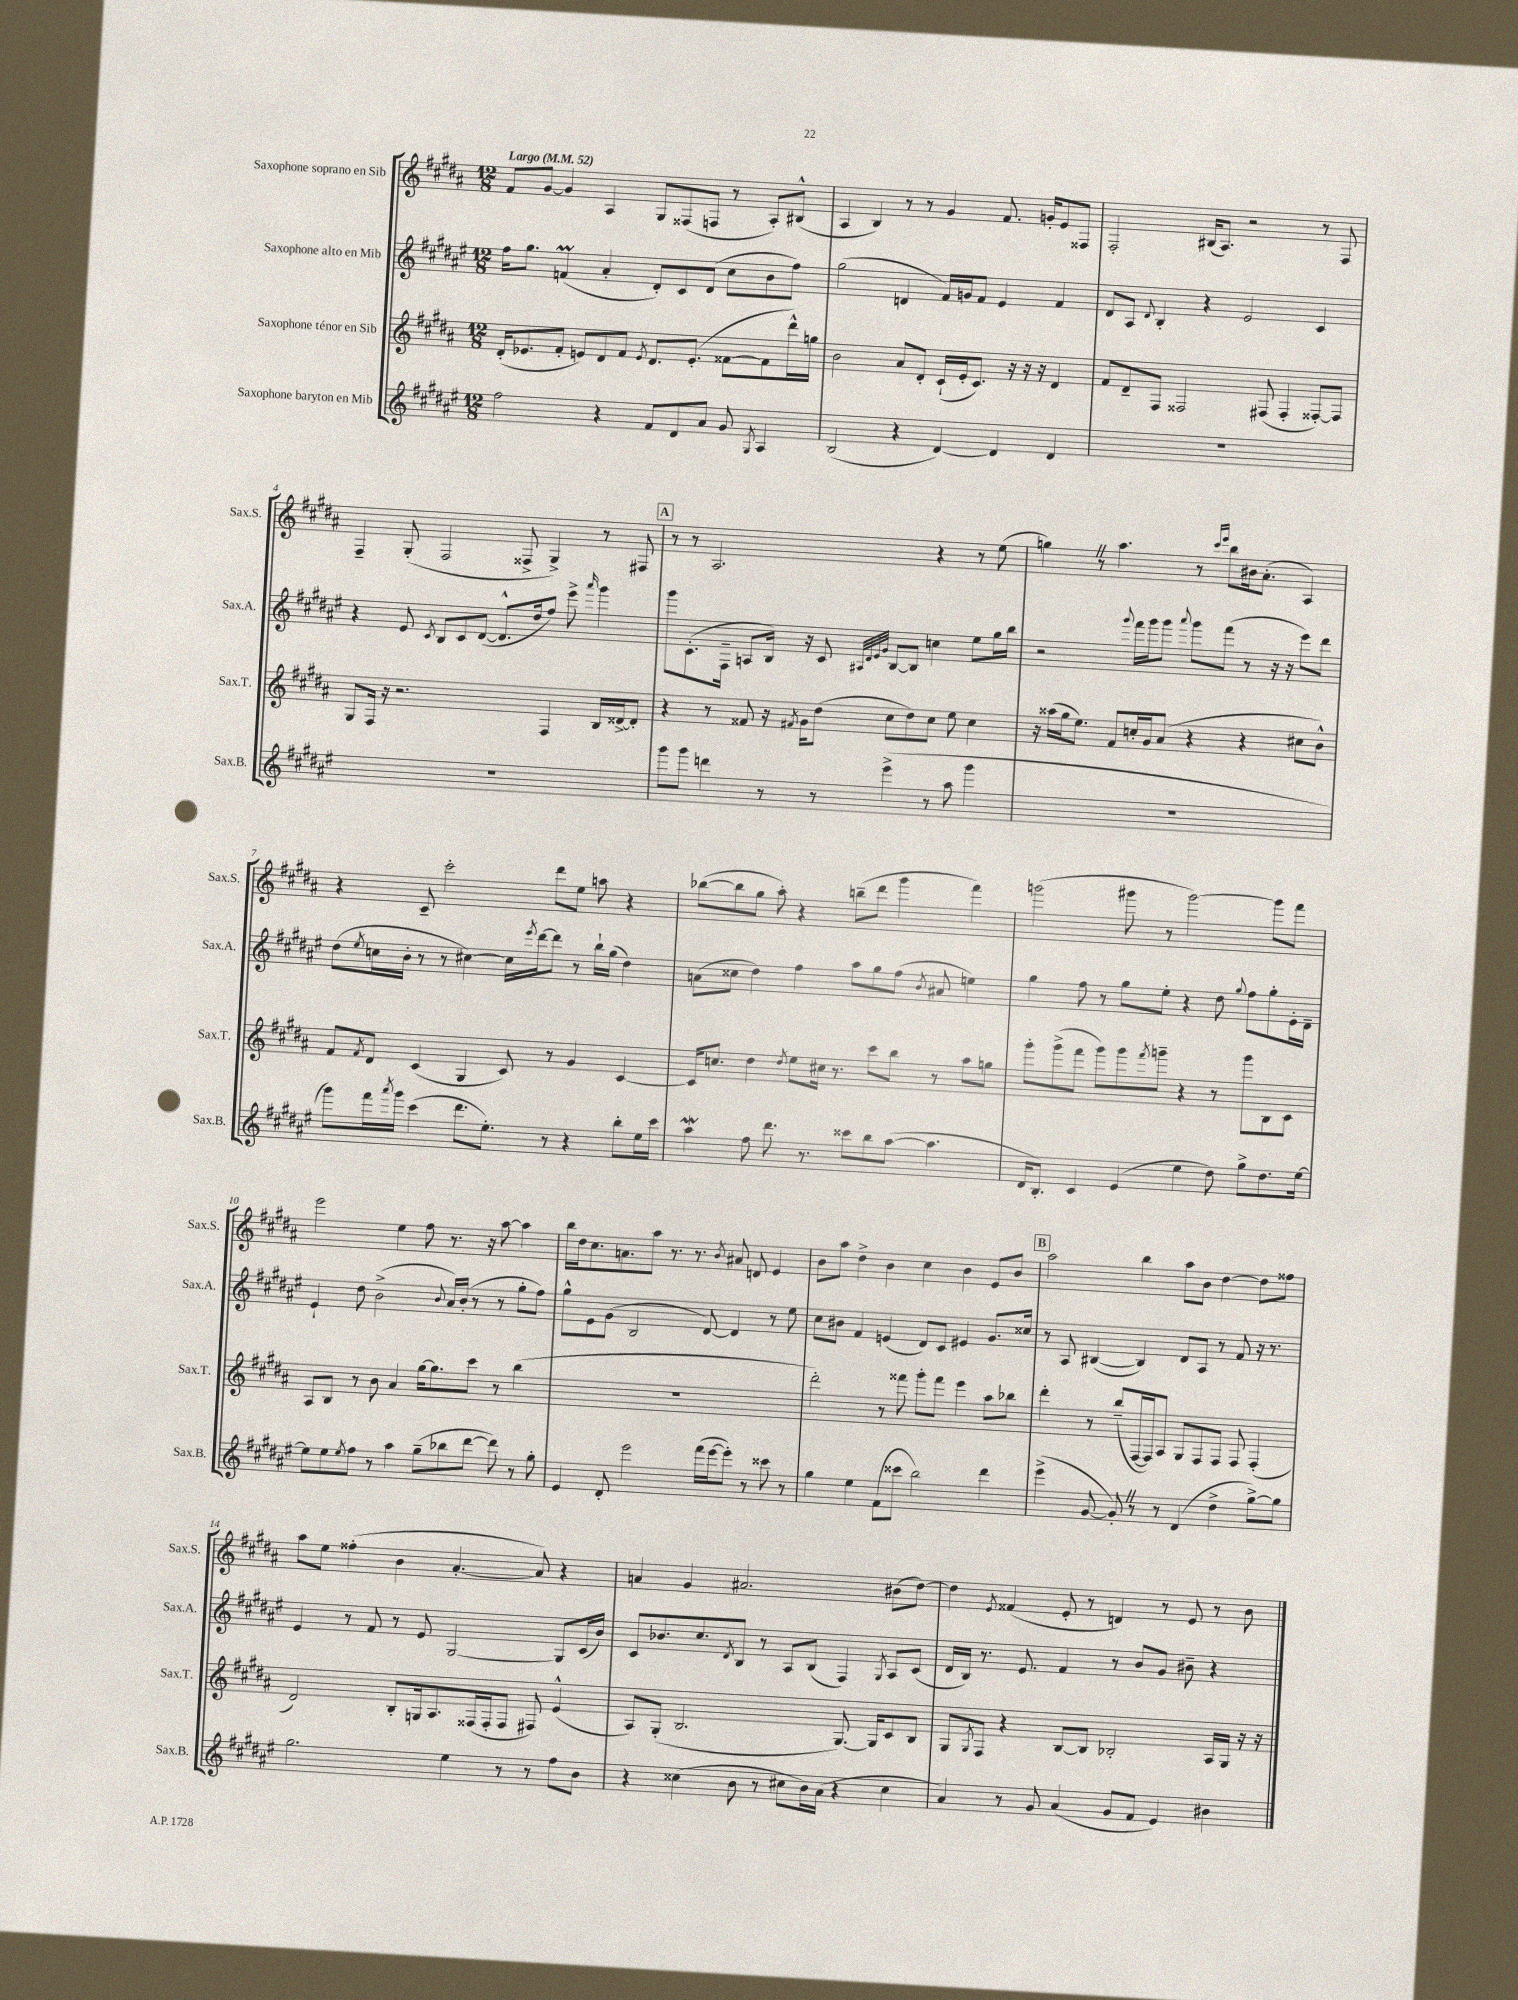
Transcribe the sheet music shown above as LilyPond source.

<<
\new StaffGroup <<
\new Staff = "s0" \with { instrumentName = "Saxophone soprano en Sib" shortInstrumentName = "Sax.S." } {
    \clef treble \key b \major \numericTimeSignature \time 12/8 \tempo "Largo" 4 = 52
    fis'8 gis'8~ gis'4 ais4 gis8 fisis8( f8 r8 ais8-.) bis8-^( |
    ais4 b4) r8 r8 gis'4 fis'8. g'16-. e'8 fisis8 |
    fis2-. bis16( ais8.) r2 r8 fis8 |
    fis4-- gis8-.( fis2 fisis8-> gis4->) r8 fis8 |
    \mark \markup { \box "A" } r8 r8 ais2. r4 r8 e''8( |
    g''4) \once \override BreathingSign.text = \markup { \musicglyph "scripts.caesura.straight" } \breathe r8 ais''4. r8 \grace { cis'''16 e'''16 } b''8 bis'16 ais'8.-.( ais4) |
    r4 cis'8-- cis'''2-. dis'''8 e''8 a''8 r4 |
    bes''8~( bes''8 gis''8 ais''8-.) r4 b''8--( dis'''8 gis'''4 fis'''4) |
    g'''2( gis'''8 r8 gis'''2~) gis'''8 fis'''8 |
    e'''2 e''4 fis''8 r8. r16 ais''8~ ais''4 |
    b''16 dis''16 cis''8. a'8. ais''8 r8. r8. \acciaccatura { b'8 } ais'8 d'8 e'4 |
    b'8 ais''8 dis''4-> b'4 cis''4 b'4 e'8 b'8 |
    \mark \markup { \box "B" } ais''2 b''4 ais''8 b'8 dis''4~ dis''8 fisis''8 |
    ais''8 e''8 fisis''4-.( b'4 ais'4.~-. ais'8) r4 |
    a'4 gis'4 ais'2. bis'8( dis''8~) |
    dis''4 \acciaccatura { e'8 } fisis'4( e'8-. r8 d'4) r8 e'8 r8 b'8 \bar "|." |
}
\new Staff = "s1" \with { instrumentName = "Saxophone alto en Mib" shortInstrumentName = "Sax.A." } {
    \clef treble \key fis \major \numericTimeSignature \time 12/8
    fis''16 gis''8. f'4\prall( ais'4-. dis'8-.) cis'8 dis'8( cis''8 b'8 fis''8) |
    gis''2( d'4 fis'16) g'16 fis'8 eis'4 fis'4 |
    dis'8 ais8 \appoggiatura { dis'8 } b4-. r4 eis'2 cis'4 |
    r4 eis'8 \acciaccatura { cis'8 } b8 cis'8 dis'8~( dis'8.-^ dis''16 fis''8) eis'''8-> \grace { ais'''16 } gis'''4 |
    \mark \markup { \box "A" } gis'''8 cis'8.-.( fis16-- a8 b16) r16 cis'8 \grace { ais32 dis'32 eis'32 gis'32 } b8~ b8 c''4 eis''8 gis''16 b''16 |
    r2 \appoggiatura { gis'''8 } fis'''16 gis'''16 gis'''8 \appoggiatura { ais'''8 } gis'''8 fis'''8( r8 r16 r16 eis'''8) dis'''8 |
    dis''8( \acciaccatura { eis''8 } c''16 b'16-. r8 r8 cis''4~) cis''16 \acciaccatura { eis'''8 } dis'''16~ dis'''8 r8 b''16-! gis''16( dis''4) |
    a'8( cisis''8 dis''4) fis''4 ais''8 gis''8 fis''8( \acciaccatura { b'8 } ais'8 e''4) |
    gis''4 fis''8 r8 gis''8 eis''8-. r4 dis''8 \appoggiatura { gis''8 } fis''8 gis''8-. eis'16-. dis'16-- |
    eis'4-! dis''8 b'2->( \appoggiatura { b'8 } ais'16) b'16-.( r8 r8 gis''8-. fis''8) |
    gis''8-^ eis'8 gis'8( b2 dis'8~) dis'4 r8 eis''8 |
    cis''8 bis'8 fis'4 e'4( dis'8) cis'8 eis'4 gis'8. cisis''16 |
    \mark \markup { \box "B" } r8 ais8 bis4~( bis4) dis'8 ais8 r8 fis'8 r16 r8. |
    eis'4 r8 fis'8 r8 eis'8 gis2~ gis8 cis'16( b'16) |
    cis'8 bes'8. cis''8. \acciaccatura { dis'8 } b8 r8 ais8 b8( fis4) \acciaccatura { gis8 } ais8 cis'8( |
    dis'16 b16) r8. eis'8. fis'4 r8 b'8 gis'8 bis'8-- r4 \bar "|." |
}
\new Staff = "s2" \with { instrumentName = "Saxophone ténor en Sib" shortInstrumentName = "Sax.T." } {
    \clef treble \key b \major \numericTimeSignature \time 12/8
    dis'16-.( ees'8. fis'8-. e'8) dis'8 fis'8 \acciaccatura { e'8 } dis'8. e'8.-.( fisis'8~ fisis'8 dis'''16-^) g''16 |
    b'2 ais'8 dis'8-. cis'16-!( e'16-. cis'8.) r16 r16 r16 dis'4 |
    fis'8 dis'8-- fis8 fisis2 fis8( fis4-. fisis8~-.) fisis8 |
    gis8 fis16 r16 r2. fis4 b16 disis'16~-> disis'8-. |
    \mark \markup { \box "A" } r4 r8 fisis'8 r16 \acciaccatura { fis'8 } gis'16 dis''8( cis''8 dis''8) cis''8 e''8 cis''4 |
    r16 aisis''16( gis''16 e''8.) fis'8 c''16-. gis'16 ais'8( r4 r4 cis''8 b'8-^) |
    fis'8 \acciaccatura { fis'8 } dis'8 cis'4( gis4 cis'8) r8 gis'4 cis'4~ |
    cis'16 c''8. dis''4 \acciaccatura { dis''8 } e''8 cis''16 r8. cis'''8 b''8 r8 ais''8 g''8 |
    gis'''8-. gis'''8->( fis'''8 gis'''8) gis'''8 \acciaccatura { fis'''8 } g'''8-- r4 r8 g'''8 b8 cis'8 |
    ais8 b8 r8 b'8 ais'4 gis''16~ gis''8. cis'''8 r8 b''4( |
    R1. |
    dis'''2-.) r8 fisis'''8 gis'''8-. fisis'''8 e'''4 ais''8 bes''8 |
    \mark \markup { \box "B" } dis'''4-. r8 b''8--( fis16~ fis16) ais8 gis8 fis8 fis8 fis8 fis4-.( |
    dis'2) b8-. g16 ais8. fisis16( fisis16-. fisis8 fis8) e'4-^( |
    ais8) gis8-.( b2. gis8.~) gis16 cis'8 b8 |
    gis8 \acciaccatura { gis8 } fis8 r4 b8~ b8 bes2-. ais16 gis16 r16 r16 \bar "|." |
}
\new Staff = "s3" \with { instrumentName = "Saxophone baryton en Mib" shortInstrumentName = "Sax.B." } {
    \clef treble \key fis \major \numericTimeSignature \time 12/8
    fis''2 r4 fis'8 dis'8 ais'8 gis'8 \acciaccatura { gis8 } ais4 |
    b2( r4 dis'4~) dis'4 dis'4 |
    R1. |
    R1. |
    \mark \markup { \box "A" } gis'''8 gis'''8 d'''4 r8 r8 eis'''4->( r8 ais''8 gis'''4 |
    R1. |
    gis'''8) fis'''16 \acciaccatura { ais'''8 } gis'''16 cis'''4( dis'''8. eis''8.-.) r8 r4 b''8-. eis''16 cis'''16 |
    ais''4\mordent fis''8 dis'''8. r8. cisis'''8 b''8 ais''8~( ais''4. |
    dis'16 b8.-.) cis'4 eis'4( eis''4 dis''8) gis''8-> dis''8. eis''16~ |
    eis''8 eis''8 \acciaccatura { eis''8 } fis''8 r8 ais''4 gis''8--( bes''8 dis'''8~ dis'''8) r8 gis''8-. |
    eis'4 dis'8-. eis'''2 fis'''16( eis'''16~ eis'''8-.) r8 cisis'''8 r8 |
    gis''4 eis''4 fis'8( cisis'''8 b''2) dis'''4 |
    \mark \markup { \box "B" } eis'''4->( gis'8~ gis'8-.) \once \override BreathingSign.text = \markup { \musicglyph "scripts.caesura.straight" } \breathe r8 r8 dis'4( dis''4-> gis''8~->) gis''8 |
    gis''2. eis''4 r8 r8 fis''8 b'8 |
    r4 cisis''4( b'8 r8 cis''8 b'16) ais'16( r4 cis''4 |
    ais'4) r8 gis'8 ais'4( gis'8 fis'8 eis'4) bis'4 \bar "|." |
}
>>
>>
